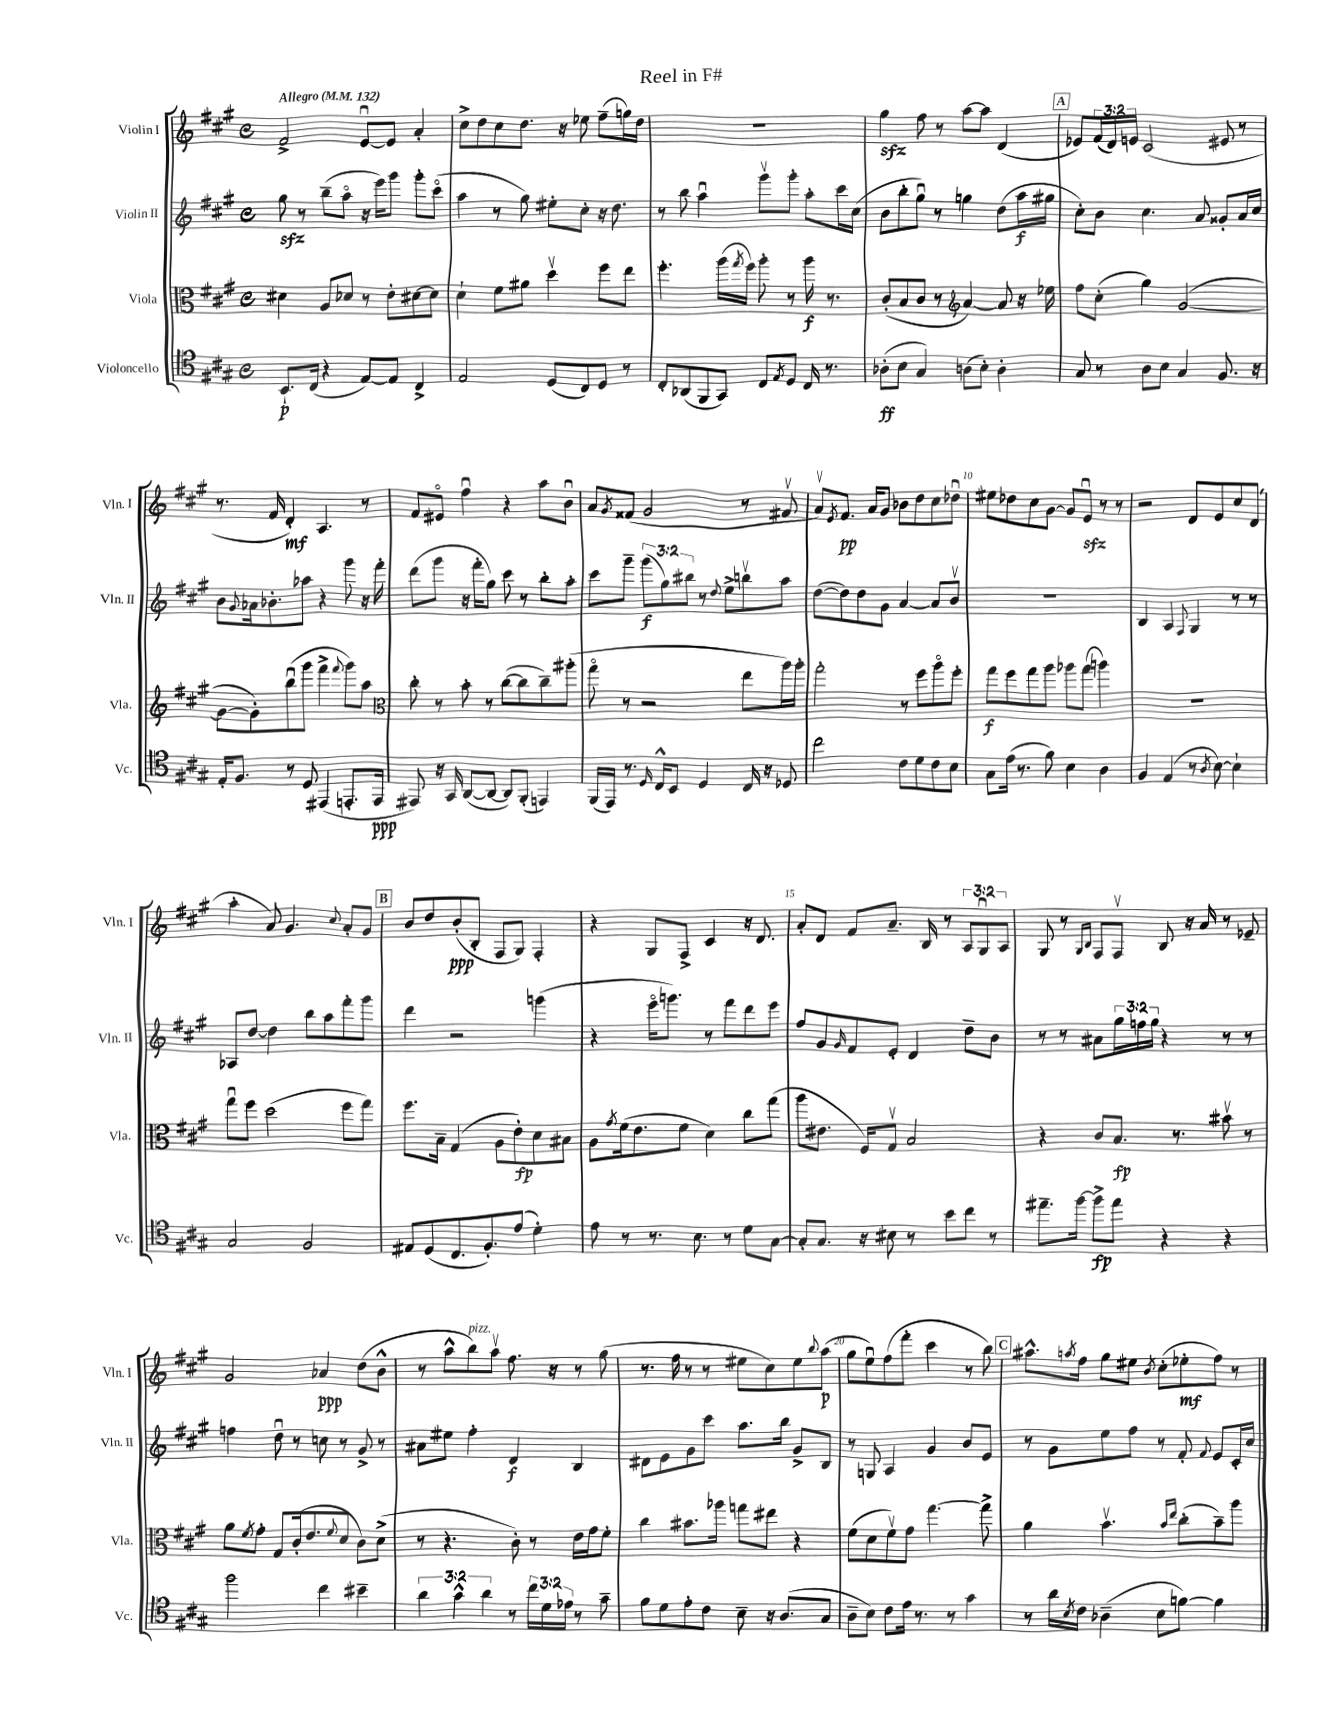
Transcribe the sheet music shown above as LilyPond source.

\header { title = "Reel in F#" }
<<
\new StaffGroup <<
\new Staff = "s0" \with { instrumentName = "Violin I" shortInstrumentName = "Vln. I" } {
    \clef treble \key a \major \defaultTimeSignature \time 4/4 \override Staff.TupletNumber.text = #tuplet-number::calc-fraction-text \tempo "Allegro" 4 = 132
    fis'2-> e'8~\downbow e'8 a'4-. |
    cis''8-> d''8 cis''8 d''8. r16 ees''8 fis''8--( g''16) d''16 |
    R1 |
    gis''4\sfz fis''8 r8 a''8~ a''8 d'4( |
    \mark \markup { \box "A" } ees'8) \tuplet 3/2 { fis'16( d'16) e'16 } cis'2( eis'8 r8 |
    r8. fis'16 d'4-.\mf) a4. r8 |
    fis'8 eis'8\flageolet fis''4\downbow r4 a''8 b'8\downbow |
    a'8 \acciaccatura { gis'8 } fisis'8( gis'2 r8 fis'8\upbow |
    a'8\upbow) \acciaccatura { e'8 } fis'8.\pp a'16 gis'8 bes'8 d''8 cis''8 des''8\downbow |
    eis''8 des''8 cis''8 gis'8~ gis'8 e'8\downbow\sfz r8 r8 |
    r2 d'8 e'8 cis''8 d'8( |
    a''4-. a'8) gis'4. \appoggiatura { cis''8 } a'8-. gis'8 |
    \mark \markup { \box "B" } b'8 d''8 b'8-.\ppp( b8-. fis8 gis8) fis4-. |
    r4 gis8 fis8-> cis'4 r16 d'8. |
    a'8-. d'8 fis'8 a'8.-- b16 r8 \tuplet 3/2 { a8 gis8\downbow a8 } |
    gis8 r8 \grace { gis16 b16 } fis8 fis8\upbow b8 r16 a'16 r8 ees'8-- |
    gis'2 aes'4\ppp d''8( b'8-^ |
    r8 a''8-^ b''8^\markup { \italic "pizz." }) a''8\upbow fis''8. r16 r8 gis''8( |
    r8. fis''16 r8 r8 eis''8 cis''8) eis''8 \appoggiatura { b''8 } a''8\p( |
    gis''8 e''8\downbow) fis''8( fis'''8-. cis'''4 r8 b''8) |
    \mark \markup { \box "C" } ais''8.-^ \acciaccatura { a''8 } fis''16 gis''8 eis''8 \acciaccatura { b'8 } cis''8-.( ees''8-.\mf fis''8) r8 \bar "|." |
}
\new Staff = "s1" \with { instrumentName = "Violin II" shortInstrumentName = "Vln. II" } {
    \clef treble \key a \major \defaultTimeSignature \time 4/4 \override Staff.TupletNumber.text = #tuplet-number::calc-fraction-text
    gis''8\sfz r8 b''8--( a''8\flageolet r16 e'''16) gis'''8 gis'''8-. cis'''8\flageolet( |
    a''4 r8 gis''8) eis''8-. cis''8-. r16 d''8. |
    r8 b''8 a''4\downbow gis'''8\upbow gis'''8-. a''8-. cis'''16 cis''16( |
    b'8 b''8-. gis''8\downbow) r8 g''4 d''8( a''16\f gis''16 |
    \mark \markup { \box "A" } cis''8-.) b'8 cis''4. a'8 gisis'8-. a'16 cis''16 |
    b'8 \appoggiatura { gis'8 } aes'16 bes'8.-. aes''8 r4 gis'''8 r16 fis'''16-. |
    d'''8( gis'''8 r16 fis'''16-. gis''8) cis'''8 r8 b''8-. a''8-. |
    cis'''8 gis'''8-- \tuplet 3/2 { gis'''8\f( gis''8) bis''8 } r8 \appoggiatura { d''8 } e''8-> b''8\upbow a''8 |
    d''8~( d''8) d''8 gis'8 a'4~ a'8 b'8\upbow |
    R1 |
    b4 a4 \appoggiatura { fis8 } gis4 r8 r8 |
    aes8 d''8~ d''4 b''8 a''8 fis'''8-. gis'''8 |
    \mark \markup { \box "B" } d'''4 r2 g'''4( |
    r4 e'''16\flageolet g'''8.) r8 fis'''8 d'''8 e'''8 |
    fis''8 gis'8 \grace { gis'16 } fis'8 e'8-. d'4 d''8-- b'8 |
    r8 r8 ais'8 \tuplet 3/2 { gis''16 f''16 gis''16 } r4 r8 r8 |
    f''4 d''8\downbow r8 c''8 r8 gis'8-> r8 |
    ais'8 eis''8 fis''4-. d'4\f b4 |
    dis'8 e'8 gis'8 cis'''8 a''8. b''16 gis'8-> b8 |
    r8 g8 a4 gis'4 b'8 e'8 |
    \mark \markup { \box "C" } r8 gis'8 e''8 fis''8 r8 fis'8-. \appoggiatura { fis'8 } e'8 cis'16-. cis''16 \bar "|." |
}
\new Staff = "s2" \with { instrumentName = "Viola" shortInstrumentName = "Vla." } {
    \clef alto \key a \major \defaultTimeSignature \time 4/4
    dis'4 a8 des'8 r8 e'8-. dis'8~ dis'8 |
    d'4-! fis'8 ais'8 d''4\upbow fis''8 e''8 |
    fis''4.-. a''16( \acciaccatura { gis''8 } fis''16) a''8-. r8 a''16\f r8. |
    cis'8-.( b8 cis'8 r8 \clef treble a'4~) a'8 r16 ees''16 |
    \mark \markup { \box "A" } fis''8 cis''8-.( gis''4) gis'2~( |
    gis'8~ gis'8-.) b''8\downbow( gis'''8 fis'''4-> \appoggiatura { fis'''8 } gis'''8) a''8 |
    \clef alto cis''8-. r8 b'8-. r8 cis''8~( cis''8 cis''8--) ais''8-.( |
    gis''8\flageolet r8 r2 e''8 a''16) a''16-. |
    gis''2-. r8 fis''8 a''8\flageolet fis''8-. |
    gis''8\f fis''8 gis''8 a''8 aes''8 gis''8( a''4) |
    R1 |
    gis''8\downbow fis''8 d''2( fis''8 gis''8) |
    \mark \markup { \box "B" } fis''8. b16-- gis4( a8 e'8-.\fp) d'8 bis8 |
    a8 \acciaccatura { gis'8 } fis'16( e'8. fis'8 d'4) cis''8 gis''8( |
    a''8 eis'8. fis16) gis8\upbow b2 |
    r4 cis'8 b8.\fp r8. bis'8\upbow r8 |
    a'8 \acciaccatura { fis'8 } gis'8-. gis8 cis'16-.( e'8. \appoggiatura { fis'8 } d'8 cis'8) d'8->( |
    r8 r4. cis'8-.) r8 e'16 gis'16 fis'8-. |
    cis''4 bis'8. aes''16 g''8 eis''8 r4 |
    fis'8( d'8 fis'8\upbow) gis'8 gis''4.~ gis''8-> |
    \mark \markup { \box "C" } a'4 b'4.\upbow \grace { b'16 e''16 } cis''8-.( b'8--) a''8 \bar "|." |
}
\new Staff = "s3" \with { instrumentName = "Violoncello" shortInstrumentName = "Vc." } {
    \clef tenor \key a \major \defaultTimeSignature \time 4/4 \override Staff.TupletNumber.text = #tuplet-number::calc-fraction-text
    b,8.-!\p cis16( r4 e8~) e8 cis4-> |
    e2 d8( cis8) d8 r8 |
    cis8-. aes,8( fis,8 gis,8) cis8 \acciaccatura { e8 } d8 cis16 r8. |
    aes8-.\ff( b8 gis4) a8( b8-.) a4-. |
    \mark \markup { \box "A" } gis8 r8 a8 b8 gis4 fis8. r16 |
    e16-. fis8. r8 d8 eis,4( e,8.-. e,16\ppp |
    eis,8) r16 gis,16 a,8~( a,8~ a,8) fis,8-.( e,4) |
    fis,16( e,16) r8. \grace { d16 } cis16-^ b,8 d4 cis16 r16 des8 |
    cis''2 cis'8 d'8 cis'8 b8 |
    gis8 e'16( r8. fis'8) b4 a4 |
    fis4 e4( r8 \acciaccatura { a8 } b8~) b4-! |
    gis2 fis2 |
    \mark \markup { \box "B" } eis8 d8( cis8. fis8.-.) e'8( d'4-.) |
    e'8 r8 r8. b8. r8 d'8 gis8~ |
    gis8-. gis8. r16 bis8 r8 b'8 cis''8 r8 |
    eis''8.-- fis''16~ fis''8->\fp eis''8 r4 r4 |
    fis''2 cis''4 bis'4-- |
    \tuplet 3/2 { a'4 gis'4-^ a'4 } r8 \tuplet 3/2 { cis''16 d'16 ees'16 } r8 gis'8-- |
    fis'8 d'8 e'8-. cis'8 b8-- r16 a8.( gis8 |
    a8-- b8) cis'8 e'16 r8. r8 gis'4 |
    \mark \markup { \box "C" } r8 a'16 \acciaccatura { b8 } cis'16 aes4--( b8 f'8~) f'4 \bar "|." |
}
>>
>>
\layout { \context { \Score \override BarNumber.break-visibility = ##(#f #t #t) barNumberVisibility = #(every-nth-bar-number-visible 5) } }
